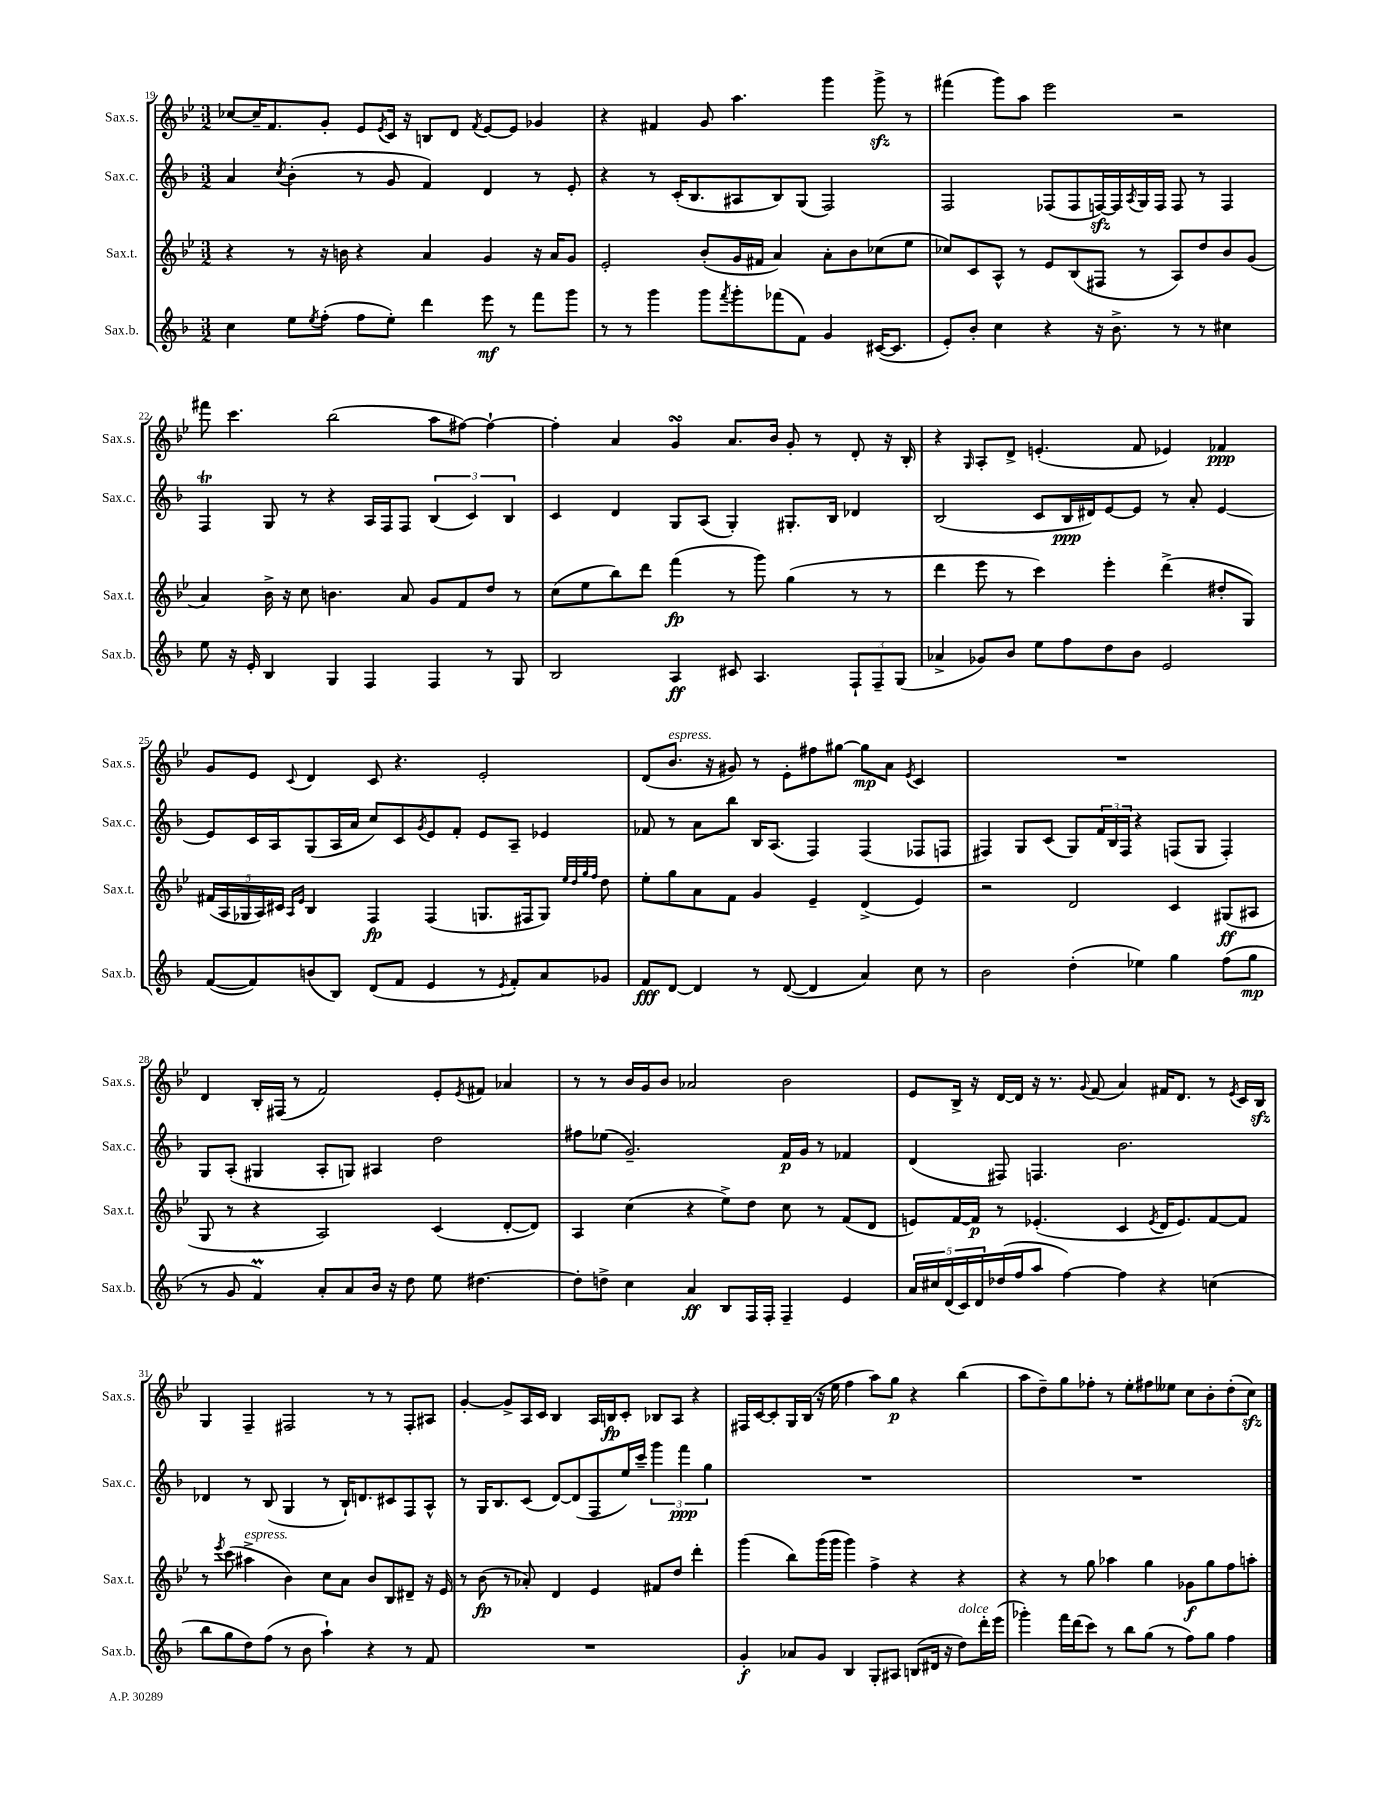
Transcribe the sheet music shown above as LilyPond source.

<<
\new StaffGroup <<
\new Staff = "s0" \with { instrumentName = "Sax.s." shortInstrumentName = "Sax.s." } {
    \clef treble \key bes \major \numericTimeSignature \time 3/2
    ces''8~ ces''16-- f'8. g'8-. ees'8 \acciaccatura { ees'8 } c'16 r16 b8 d'8 \acciaccatura { f'8 } ees'8~ ees'8 ges'4 |
    r4 fis'4 g'8 a''4. g'''4 g'''8->\sfz r8 |
    fis'''4( g'''8) a''8 ees'''2 r2 |
    fis'''8 c'''4. bes''2( a''8 fis''8~) fis''4~-! |
    fis''4-. a'4 g'4\turn a'8. bes'16 g'8-. r8 d'8-. r16 bes16-. |
    r4 \grace { g16 } a8-. d'8-> e'4.-.( f'8 ees'4) fes'4\ppp |
    g'8 ees'8 \appoggiatura { c'8 } d'4 c'8 r4. ees'2-. |
    d'8( bes'8.^\markup { \italic "espress." } r16 gis'8) r8 ees'8-. fis''8 gis''8~ gis''8\mp a'8 \acciaccatura { ees'8 } c'4 |
    R1. |
    d'4 bes16-. fis16( r8 f'2) ees'8-. \acciaccatura { ees'8 } fis'8 aes'4 |
    r8 r8 bes'16 g'16 bes'8 aes'2 bes'2 |
    ees'8 bes16-> r16 d'16~ d'16 r16 r8. \appoggiatura { g'8 } f'8( a'4) fis'16 d'8. r8 \acciaccatura { ees'8 } c'16 bes16\sfz |
    g4 f4-- fis2 r8 r8 fis8-. ais8 |
    g'4~-. g'8-> a16 c'16 bes4 a16 b16\fp c'8-. bes8 a8 r4 |
    fis16 c'16~ c'8-. g16 bes16( r16 ees''16 f''4 a''8) g''8\p r4 bes''4( |
    a''8 d''8--) g''8 fes''8-. r8 ees''8-. fis''8 eeses''8 c''8 bes'8-. d''8-.( c''8\sfz) \bar "|." |
}
\new Staff = "s1" \with { instrumentName = "Sax.c." shortInstrumentName = "Sax.c." } {
    \clef treble \key f \major \numericTimeSignature \time 3/2
    a'4 \acciaccatura { c''8 } bes'4-.( r8 g'8 f'4) d'4 r8 e'8-. |
    r4 r8 c'16-.( bes8. ais8 bes8) g8( f2) |
    f2 fes8( fes8 f16~\sfz) f16 \acciaccatura { a8 } g16 f16 f8 r8 f4 |
    f4\trill g8 r8 r4 a16 f16 f8 \tuplet 3/2 { bes4( c'4) bes4 } |
    c'4 d'4 g8 a8( g4-.) gis8.-. bes16 des'4 |
    bes2( c'8 bes16\ppp dis'16) e'8~ e'8 r8 a'8-. e'4~ |
    e'8 c'16 a16 g8( a16 a'16 c''8) c'8 \acciaccatura { g'8 } e'8 f'8-. e'8 a8-- ees'4 |
    fes'8 r8 a'8 bes''8 bes16 a8.( f4) f4( fes8 f8 |
    fis4) g8 c'8( g8) \tuplet 3/2 { f'16 bes16 fis16 } r4 f8( g8 f4-.) |
    g8 a8-.( gis4 a8-. g8) ais4 d''2 |
    fis''8 ees''8( g'2.--) f'16\p g'16 r8 fes'4 |
    d'4( fis8) f4. bes'2. |
    des'4 r8 bes8( g4 r8 bes16-!) d'8. cis'8 f8 a8-^ |
    r8 g16 bes8. c'8( d'8~) d'8( f8 e''16) c'''16-- \tuplet 3/2 { g'''4 f'''4\ppp g''4 } |
    R1. |
    R1. \bar "|." |
}
\new Staff = "s2" \with { instrumentName = "Sax.t." shortInstrumentName = "Sax.t." } {
    \clef treble \key bes \major \numericTimeSignature \time 3/2
    r4 r8 r16 b'16 r4 a'4 g'4 r16 a'16 g'8 |
    ees'2-. bes'8-.( g'16 fis'16 a'4) a'8-. bes'8 ces''8( ees''8 |
    ces''8) c'8 a8-^ r8 ees'8 bes8( fis8 r8 a8) d''8 bes'8 g'8( |
    a'4) bes'16-> r16 c''8 b'4. a'8 g'8 f'8 d''8 r8 |
    c''8( ees''8 bes''8) d'''8 f'''4\fp( r8 g'''8) g''4( r8 r8 |
    d'''4 ees'''8 r8 c'''4) ees'''4-. d'''4->( dis''8-. g8) |
    \tuplet 5/4 { fis'16( a16 ges16 a16) cis'16 } \grace { a16 ees'16 } bes4 f4\fp f4( g8. fis16 g8) \grace { ees''32 d''32 g''32 f''32 } d''8 |
    ees''8-. g''8 a'8 f'8 g'4 ees'4-- d'4->( ees'4) |
    r2 d'2 c'4 gis8\ff( ais8 |
    g8 r8 r4 a2) c'4( d'8~-. d'8) |
    a4 c''4( r4 ees''8->) d''8 c''8 r8 f'8( d'8 |
    e'8) f'16~ f'16\p r8 ees'4.-.( c'4 \acciaccatura { ees'8 } d'16 ees'8.) f'8~ f'8 |
    r8 \acciaccatura { ees'''8 } c'''8( ais''4->^\markup { \italic "espress." } bes'4) c''8 a'8 bes'8 bes8 dis'8-- r16 ees'16 |
    r8 bes'8\fp( r8 aes'8-.) d'4 ees'4 fis'8 d''8 d'''4-. |
    g'''4( bes''8) g'''16( g'''16 g'''4) f''4-> r4 r4 |
    r4 r8 g''8 aes''4 g''4 ges'8\f g''8 f''8 a''8-. \bar "|." |
}
\new Staff = "s3" \with { instrumentName = "Sax.b." shortInstrumentName = "Sax.b." } {
    \clef treble \key f \major \numericTimeSignature \time 3/2
    c''4 e''8 \acciaccatura { e''8 } f''8-.( f''8 e''8-.) d'''4 e'''8\mf r8 f'''8 g'''8 |
    r8 r8 g'''4 g'''8 \acciaccatura { f'''8 } g'''8-. fes'''8( f'8) g'4 cis'16~( cis'8. |
    e'8-.) bes'8-. c''4 r4 r16 bes'8.-> r8 r8 cis''4 |
    e''8 r16 e'16-. bes4 g4 f4 f4 r8 g8 |
    bes2 a4\ff cis'8 a4. \tuplet 3/2 { f8-! f8-- g8( } |
    aes'4-> ges'8) bes'8 e''8 f''8 d''8 bes'8 e'2 |
    f'8~( f'8) b'8( bes8) d'8( f'8 e'4 r8 \acciaccatura { e'8 } f'8-.) a'8 ges'8 |
    f'8\fff d'8~ d'4 r8 d'8~( d'4 a'4) c''8 r8 |
    bes'2 d''4-.( ees''4) g''4 f''8( g''8\mp |
    r8 g'8 f'4\prall) a'8-. a'8 bes'16 r16 d''8 e''8 dis''4.~ |
    dis''8-. d''8-> c''4 a'4\ff bes8 f16 f16-. f4-- e'4 |
    \tuplet 5/4 { a'16 cis''16 d'16( c'16) d'16 } des''16( f''16 a''8 f''4~) f''4 r4 c''4( |
    bes''8 g''8 d''8) f''8( r8 bes'8 a''4-!) r4 r8 f'8 |
    R1. |
    g'4-.\f aes'8 g'8 bes4 g8-. ais8 b8( dis'16 r16 d''8^\markup { \italic "dolce" }) d'''16-. e'''16( |
    ges'''4-.) f'''16 d'''16( c'''8) r8 bes''8 g''8( r8 f''8) g''8 f''4 \bar "|." |
}
>>
>>
\layout { \context { \Score currentBarNumber = #19 } }
